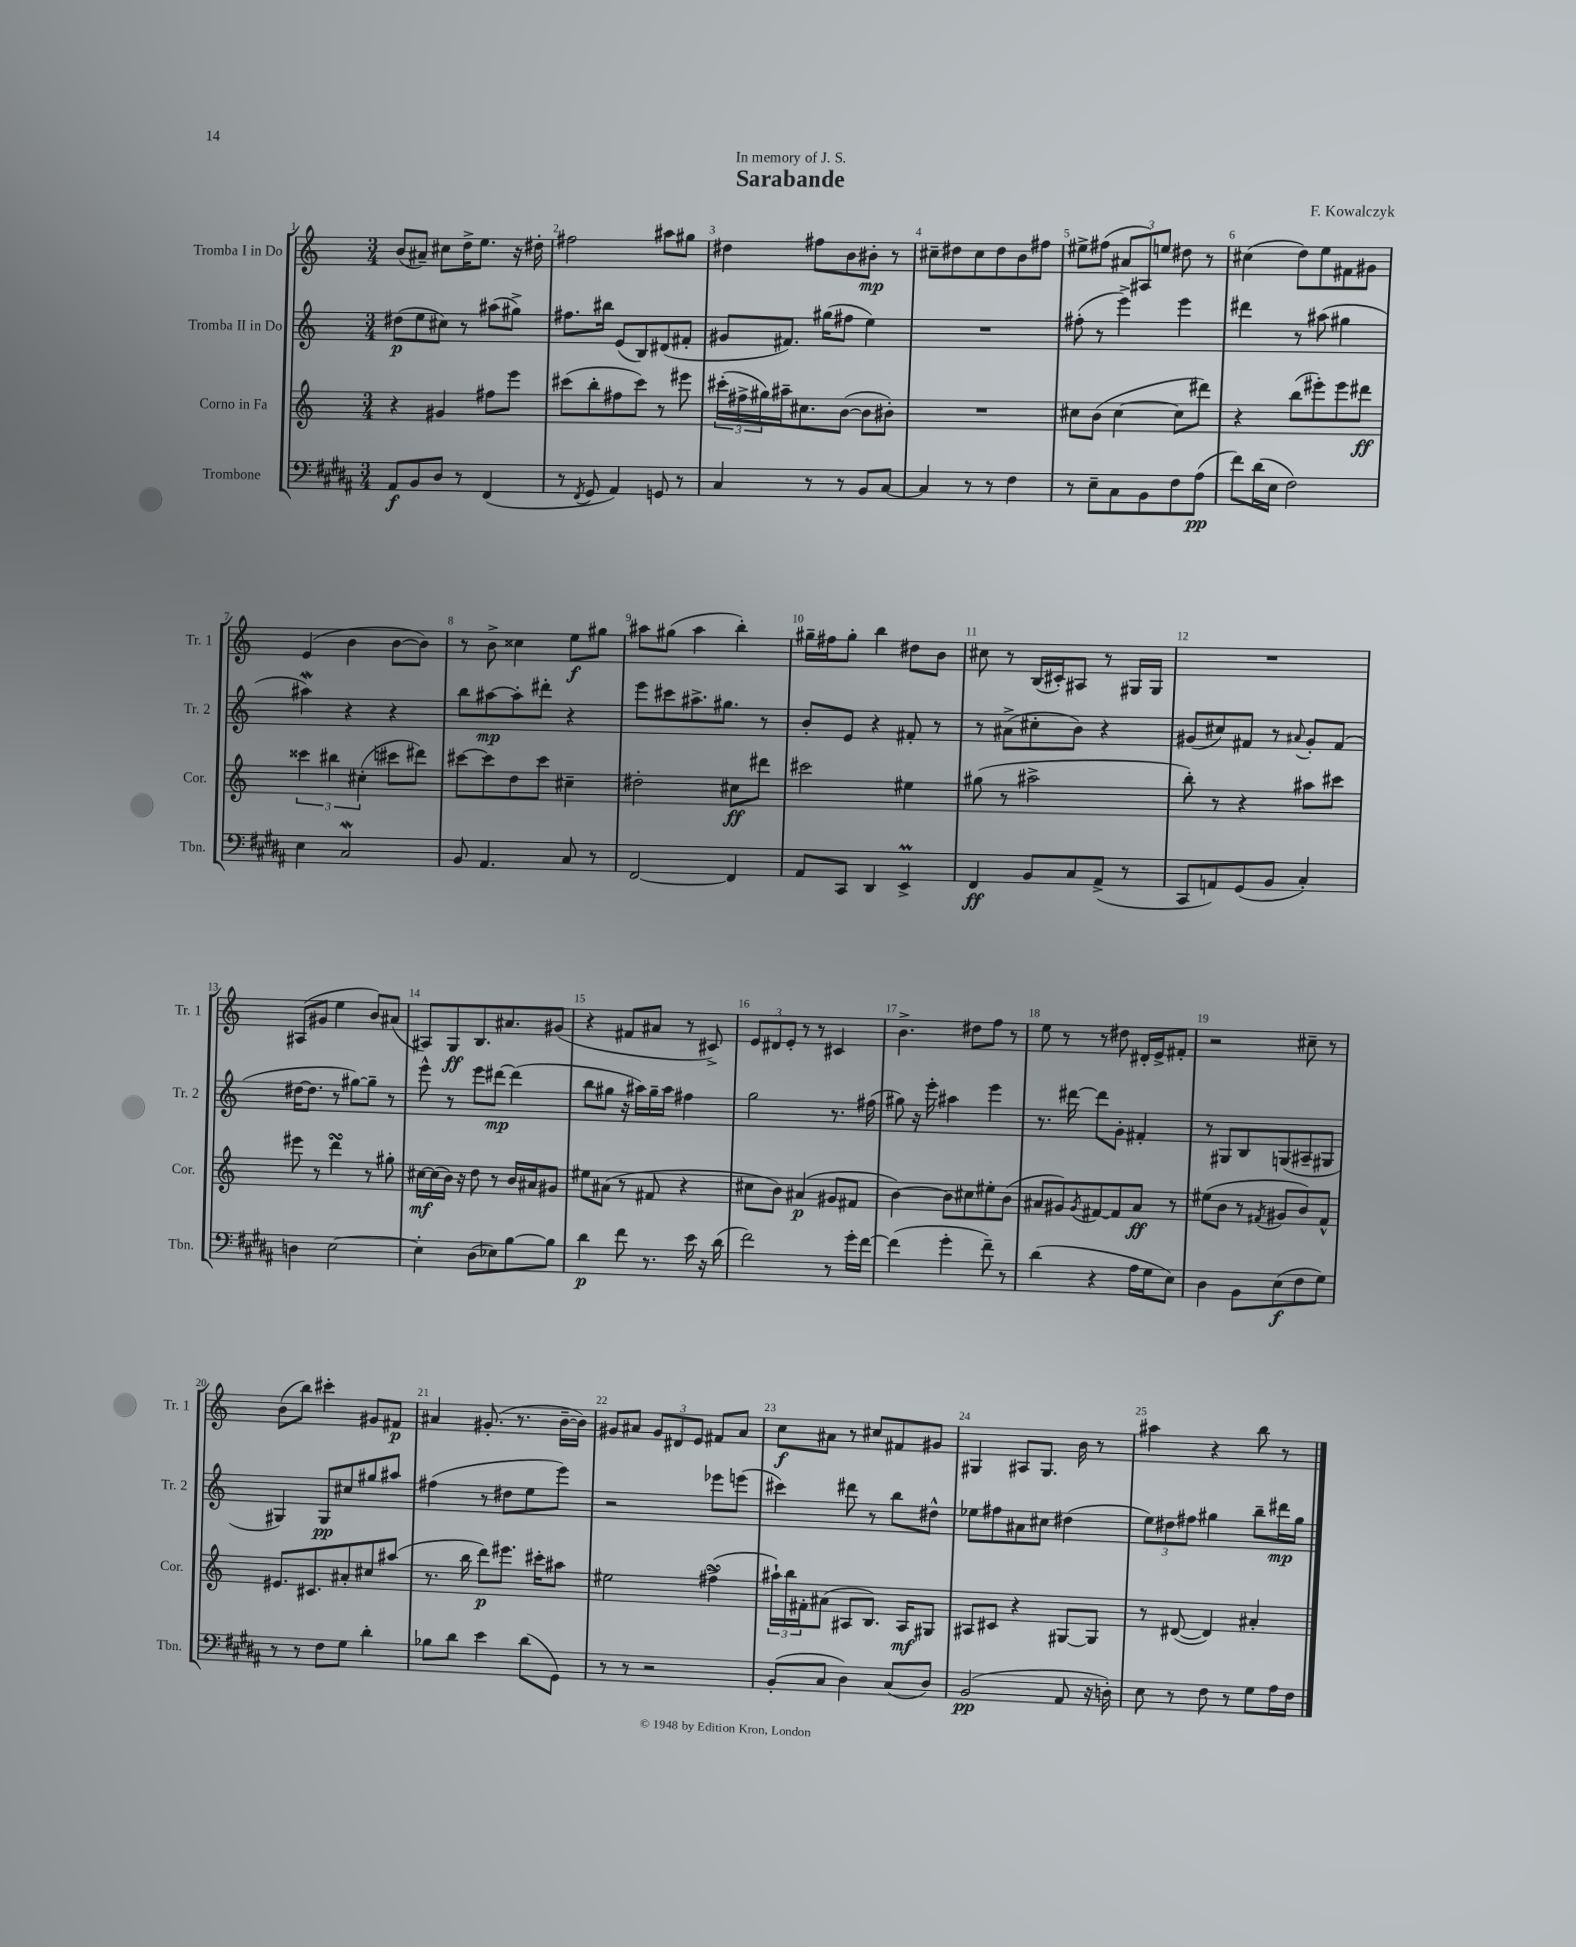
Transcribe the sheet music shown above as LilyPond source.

\header { title = "Sarabande" composer = "F. Kowalczyk" dedication = "In memory of J. S." }
<<
\new StaffGroup <<
\new Staff = "s0" \with { instrumentName = "Tromba I in Do" shortInstrumentName = "Tr. 1" } {
    \clef treble \key c \major \numericTimeSignature \time 3/4
    b'8( ais'8--) cis''8 d''16-> e''8. r16 dis''16-. |
    fis''2 ais''8 gis''8 |
    dis''4 fis''8 b'8 bis'8-.\mp r8 |
    cis''8-- dis''8 cis''8 dis''8 b'8 fis''8 |
    eis''8-> fis''8( \tuplet 3/2 { ais'8 ais8) e''8 } dis''8 r8 |
    cis''4( d''8) e''8 fis'8 gis'8 |
    e'4( b'4 b'8~ b'8) |
    r8 b'8-> cisis''4 e''8\f gis''8 |
    ais''8 gis''8( ais''4 b''4-.) |
    gis''16-- fis''16 gis''8-. b''4 dis''8 b'8 |
    cis''8 r8 b16( cis'16-.) ais8 r8 gis16 gis16 |
    R2. |
    ais8( gis'8 e''4 b'8) ais'8( |
    ais8) g8\ff b8. ais'8. gis'8( |
    r4 fis'8 ais'8 r8 cis'8->) |
    \tuplet 3/2 { e'8 dis'8 e'8-. } r8 r8 cis'4 |
    b'4.-> dis''8 f''8 r8 |
    e''8 r8 r8 dis''8 dis'16-. e'16-> fis'8-. |
    r2 cis''8-- r8 |
    b'8( b''8) cis'''4-. gis'8 fis'8\p |
    ais'4 gis'8.-.( r8. b'16~-- b'16) |
    gis'8 ais'8 \tuplet 3/2 { gis'8 dis'8 e'8 } fis'8 ais'8 |
    c''8\f ais'8 r8 cis''8 fis'8 gis'8 |
    gis4 ais8 gis8. b'16 r8 |
    ais''4 r4 b''8 r8 \bar "|." |
}
\new Staff = "s1" \with { instrumentName = "Tromba II in Do" shortInstrumentName = "Tr. 2" } {
    \clef treble \key c \major \numericTimeSignature \time 3/4
    dis''8\p( e''8 cis''8) r8 ais''8( gis''8->) |
    fis''8. bis''16 e'8( b8) dis'8( fis'8-. |
    gis'8 fis'8.) gis''16( fis''8 e''4) |
    R2. |
    fis''8-.( r8 e'''4->) e'''4 |
    dis'''4 r8 ais''8( gis''4 |
    ais''4\mordent) r4 r4 |
    b''8 ais''8~\mp ais''8-. dis'''8-. r4 |
    e'''8 cis'''8 ais''8.-> gis''8. r8 |
    b'8-. e'8 r4 fis'8-. r8 |
    r8 ais'8->( cis''8-. b'8) r4 |
    gis'8( cis''8) fis'8 r8 \appoggiatura { ais'8 } gis'8-. fis'8( |
    dis''16~ dis''8. r8 gis''8~) gis''8-- r8 |
    e'''8-^ r8 e'''8 dis'''8~\mp dis'''4( |
    b''8 gis''8 r16 ais''16) gis''16-- ais''16 fis''4 |
    g''2 r8. fis''16( |
    gis''8) r16 e'''16-. ais''4 e'''4 |
    r8. dis'''16~ dis'''8 g'8-. fis'4-. |
    r8 gis8 b8 g8( ais8-- gis8 |
    gis4) gis8\pp cis''8 gis''8 ais''8 |
    fis''4( r8 dis''8 e''8 e'''8) |
    r2 ees'''8 e'''8( |
    cis'''4) dis'''8 r8 b''8 dis''8-^ |
    ees''8 fis''8 ais'8 cis''8 dis''4( |
    \tuplet 3/2 { e''8) dis''8 fis''8 } gis''4 b''8-- dis'''16\mp gis''16 \bar "|." |
}
\new Staff = "s2" \with { instrumentName = "Corno in Fa" shortInstrumentName = "Cor." } {
    \clef treble \key c \major \numericTimeSignature \time 3/4
    r4 gis'4 fis''8 e'''8 |
    cis'''8( b''8-. fis''8 cis'''8) r8 eis'''8 |
    \tuplet 3/2 { cis'''16-.( fis''16-> gis''16) } ais''16-- cis''8. b'8~( b'8 bis'8-.) |
    R2. |
    cis''8 b'8( cis''4~ cis''8 dis'''8) |
    r4 b''8( eis'''8-.) eis'''8 dis'''8\ff |
    \tuplet 3/2 { cisis'''4 bis''4 cis''4-.( } cis'''8 dis'''8) |
    cis'''8~ cis'''8 d''8 cis'''8 cis''4-- |
    dis''2-. cis''8\ff dis'''8 |
    cis'''2 eis''4 |
    gis''8( r8 ais''2-> |
    b''8-.) r8 r4 ais''8 cis'''8 |
    eis'''8 r8 d'''4\turn r8 gis''8-. |
    cis''16~\mf cis''16( b'16) r16 d''8 r8 b'16 ais'16 gis'8 |
    eis''8 ais'8( r8 fis'8 r4 |
    cis''8 b'8) ais'4\p( gis'8 fis'8 |
    b'4~) b'8 cis''8 eis''8-. b'8( |
    ais'8 gis'8) \acciaccatura { gis'8 } fis'8~ fis'8 ais'8\ff r8 |
    eis''8( b'8 r8 \acciaccatura { fis'8 } gis'8 b'8) fis'8-^ |
    eis'8. cis'8. ais'8-. cis''8 ais''8( |
    r8. b''16 d'''8\p) eis'''8. cis'''16-. ais''8 |
    eis''2 fis''4->\turn( |
    \tuplet 3/2 { ais''16-!) b''16 fis'16-. } ais'8( ais8 b8.) ais16\mf gis8 |
    ais8 cis'8 r4 gis8~ gis8 |
    r8 dis'8~( dis'4) ais'4-. \bar "|." |
}
\new Staff = "s3" \with { instrumentName = "Trombone" shortInstrumentName = "Tbn." } {
    \clef bass \key b \major \numericTimeSignature \time 3/4
    ais,8\f b,8 dis8 r8 fis,4( |
    r8 \acciaccatura { fis,8 } gis,8 ais,4) g,8 r8 |
    cis4 r8 r8 b,8 cis8~ |
    cis4 r8 r8 fis4 |
    r8 e8-- cis8 b,8 fis8 ais8\pp( |
    fis'8) dis'16( e16 fis2) |
    e4 cis2\mordent |
    b,8 ais,4. cis8 r8 |
    fis,2~ fis,4 |
    ais,8 cis,8 dis,4 e,4->\prall |
    fis,4\ff b,8 cis8 ais,8->( r8 |
    cis,8 a,8) gis,8( b,8 cis4-.) |
    d4 e2~ |
    e4-. dis8( ees8) b8~ b8 |
    dis'4\p fis'8 r8. e'16 r16 dis'16( |
    fis'2) r8 gis'16-. fis'16~ |
    fis'4( gis'4-. fis'8--) r8 |
    dis'4( r4 ais16 gis16 e8) |
    dis4 b,8 e8\f( fis8 gis8) |
    r8 r8 fis8 gis8 dis'4-. |
    bes8 dis'8 e'4 dis'8( gis,8) |
    r8 r8 r2 |
    b,8-.( cis8 dis4) cis8( dis8) |
    b,2\pp( ais,8 r16 d16-.) |
    e8 r8 fis8 r8 gis8 ais16 fis16 \bar "|." |
}
>>
>>
\layout { \context { \Score \override BarNumber.break-visibility = ##(#f #t #t) barNumberVisibility = #all-bar-numbers-visible } }
